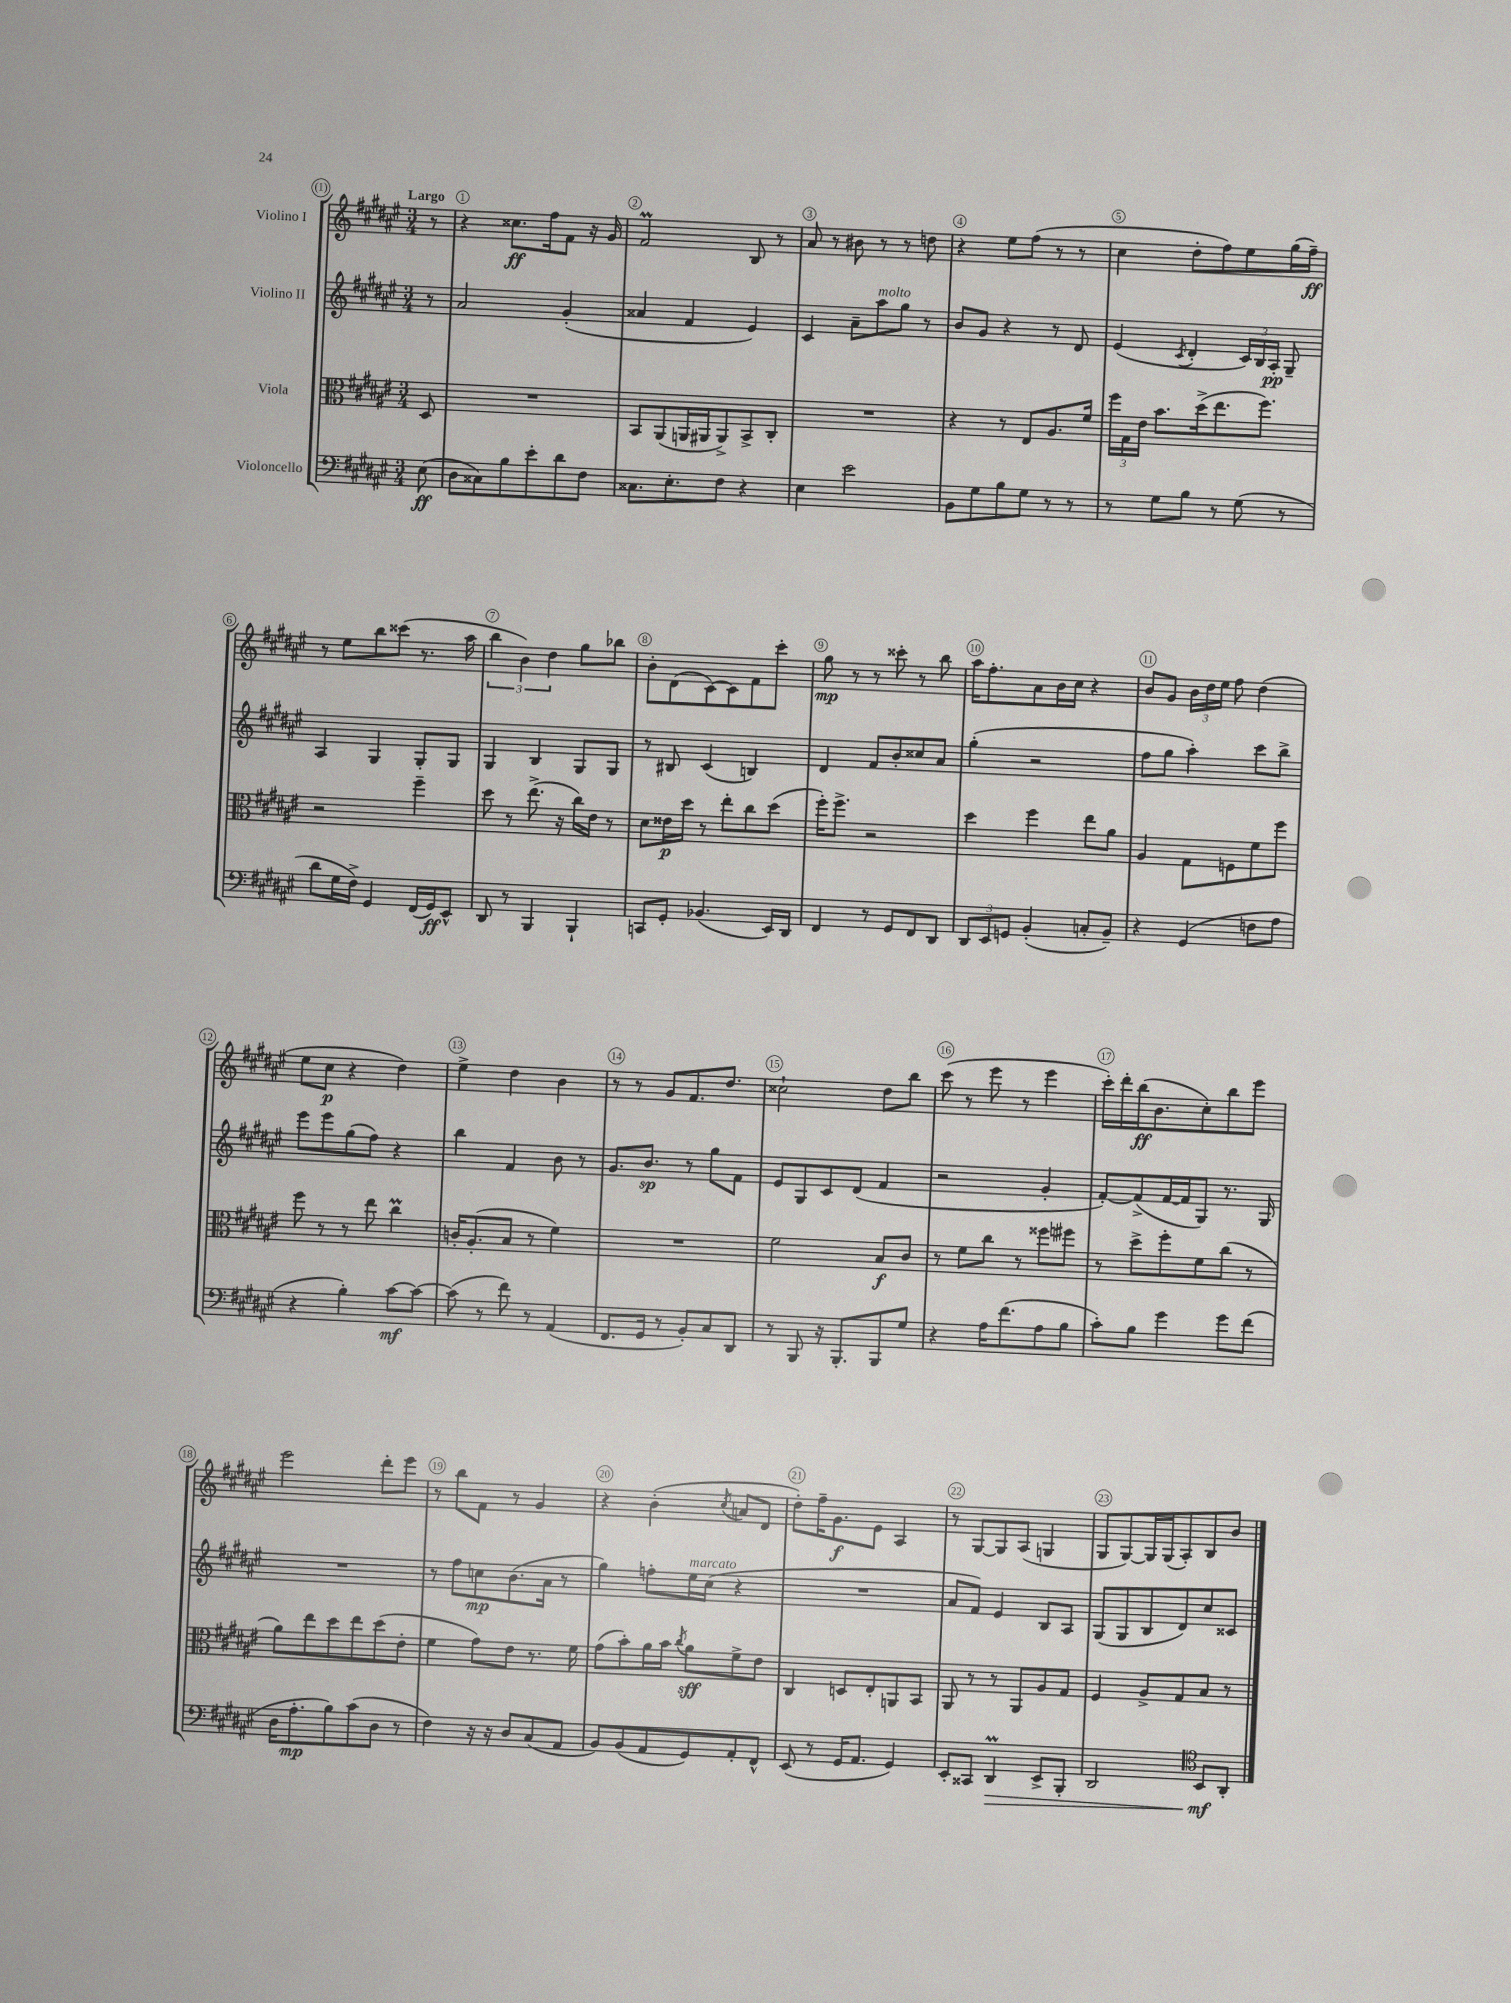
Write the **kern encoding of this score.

**kern	**kern	**kern	**kern
*staff4	*staff3	*staff2	*staff1
*clefF4	*clefC3	*clefG2	*clefG2
*k[f#c#g#d#a#e#]	*k[f#c#g#d#a#e#]	*k[f#c#g#d#a#e#]	*k[f#c#g#d#a#e#]
*M3/4	*M3/4	*M3/4	*M3/4
(8E#\	8D#/	8r	8r
=	=	=	=
8D#\L	2.r	2a#/	4r
8C##\)	.	.	.
8B\	.	.	8.cc##\L
8e#'\	.	.	.
.	.	.	16ff#\k
8d#\	.	(4g#'/	8f#\J
8F#\J	.	.	16r
.	.	.	16g#/
=	=	=	=
8.C##\L	8BB/L	4a##/	2f#/
.	(8AA#/	.	.
8.E#'\	.	.	.
.	16AA/L	4f#/	.
.	16AA#/J	.	.
8F#\J	8AA#^/)	.	.
4r	8BB^/	4e#/)	8B/
.	8C#'/J	.	8r
=	=	=	=
4E#\	2.r	4c#/	8a#/
.	.	.	8r
2e#\	.	8a#~\L	8b#\
.	.	8aa#\	8r
.	.	8gg#\J	8r
.	.	8r	8dd\
=	=	=	=
8BB\L	4r	8b/L	4r
8G#\	.	8g#/J	.
8B\	8r	4r	8ee#\L
8G#\J	8E#/L	.	(8ff#\J
8r	8.A#/	8r	8r
8r	.	8d#/	8r
.	16f#/Jk	.	.
=	=	=	=
8r	24ff#\LL	(4e#/	4cc#\
.	24G#\	.	.
.	24e#\JJ	.	.
8G#\L	8.b\L	.	.
.	.	8qc#/	.
8B\J	.	4d#'/	8dd#'\L
.	(16dd#^\k	.	.
8r	8.ee#\	.	8ff#\)
(8G#\	.	24c#/LL)	8ee#\
.	.	24B/	.
.	8.ff#\J)	.	.
.	.	24A#'/JJ	.
8r	.	8G#~/	(16gg#\L
.	.	.	16ff#~\JJ)
=	=	=	=
8d#\L	2r	4A#/	8r
16G#\L	.	.	8ee#\L
16F#^\JJ)	.	.	.
4GG#/	.	4G#/	8bb\
.	.	.	(8ccc##\J
(16FF#/LL	4ff#~\	8G#'/L	8.r
16GG#/J)	.	.	.
8EE#^^/J	.	8G#/J	.
.	.	.	16aa#\
=	=	=	=
8DD#/	8dd#\	4G#/	6bb\
8r	8r	.	.
.	.	.	6b\)
4BBB/	(8.ee#^\	4B/	.
.	.	.	6dd#\
.	16r	.	.
4BBB`/	16cc#\LL)	8G#/L	8gg#\L
.	16e#\JJ	.	.
.	8r	8G#/J	8bb-\J
=	=	=	=
8CC/L	8d#\L	8r	8b'\L
8GG#'/J	16e##\L	8B#/	(8d#\
.	16dd#\JJ	.	.
(4.BB-/	8r	(4c#/	[8c#\)
.	8ee#'\L	.	8c#\]
.	8cc#\	4B/)	8f#\
16EE#/LL)	(8dd#\J	.	8ccc#'\J
16DD#/JJ	.	.	.
=	=	=	=
4FF#/	16ff#'\LK)	4d#/	8gg#\
.	8.ff#^\J	.	.
.	.	.	8r
8r	2r	8f#/L	8r
8GG#/L	.	8b'/	8ccc##'\
8FF#/	.	8cc##/	8r
8DD#/J	.	8a#/J	8bb\
=	=	=	=
12DD#/L	4dd#\	(4gg#'\	16aa#\LK
.	.	.	8.ff#'\
12EE#/	.	.	.
12GG/J	.	.	.
(4BB'/	4ff#\	2r	8a#\
.	.	.	16b\L
.	.	.	16cc#\JJ
8C'/L	8ee#\L	.	4r
8BB~/J)	8a#\J	.	.
=	=	=	=
4r	4A#/	8ff#\L	8b/L
.	.	8gg#\J	8g#/J
(4GG#/	8G#\L	4aa#'\)	24b\LL
.	.	.	24dd#\
.	.	.	24ee#\JJ
.	8F\	.	8ff#\
8F\L	8f#\	8ccc#\L	(4dd#\
8A#\J	8ff#\J	8bb^\J	.
=	=	=	=
4r	8ff#\	8eee#\L	8ee#\L
.	8r	8eee#\	8cc#\J
4B'\)	8r	(8gg#\	4r
.	8ee#\	8ff#\J)	.
[8c#\L	4cc#\	4r	4dd#\)
8c#\_J	.	.	.
=	=	=	=
(8c#\]	16c'/LK	4bb\	4ee#^\
.	(8.A#'/	.	.
8r	.	.	.
8f#\)	8B/J	4f#/	4dd#\
8r	8r	.	.
(4AA#/	4f#\)	8b\	4b\
.	.	8r	.
=	=	=	=
8.FF#/L	2.r	8.g#/L	8r
.	.	.	8r
16GG#/Jk	.	8.b/J	.
8r	.	.	8g#/L
8BB'/L)	.	8r	8.f#/
8C#/	.	8gg#\L	.
.	.	.	8.dd#/J
8DD#/J	.	8f#\J	.
=	=	=	=
8r	2f#\	8e#/L	2cc##`\
8BBB/	.	8G#/	.
16r	.	8c#/	.
8.BBB'/L	.	.	.
.	.	(8d#/J	.
8BBB/	8B/L	4f#/	8dd#\L
8G#/J	8c#/J	.	8bb\J
=	=	=	=
4r	8r	2r	(8ccc#\
.	8f#\L	.	8r
16A#\LK	8cc#\J	.	8eee#\
(8.f#\	.	.	.
.	8r	.	8r
8A#\	8ff##\L	4g#'/	4eee#\
8B\J	8ff#\J	.	.
=	=	=	=
8c#'\L)	8r	[8f#'/L)	16ccc#'\LL)
.	.	.	16ddd#'\
8B\J	8dd#^\L	(8f#^/]	(16bb\J
.	.	.	8.b\
4g#\	8ff#'\	[16f#/L	.
.	.	16f#/]J	.
.	8f#\	8G#/J)	8cc#'\)
8g#\L	(8cc#\J	8.r	8bb\
(8f#\J	8r	.	8eee#\J
.	.	16G#/	.
=	=	=	=
16D#\LK	8a#\L)	2.r	2eee#\
8.A#'\	.	.	.
.	8ee#\	.	.
8B\)	8dd#\	.	.
(8c#\	8ee#\	.	.
8D#\J	(8dd#\	.	8ddd#'\L
8r	8e#'\J	.	8eee#\J
=	=	=	=
4F#\)	4f#\	8r	8r
.	.	8ff#\L	8bb\L
16r	8g#\L)	8cc\	8f#\J
16r	.	.	.
8D#/L	8e#\J	(8.b\	8r
(8C#/	8.r	.	4g#/
.	.	16a#\Jk	.
8AA#/J	.	8r	.
.	16f#\	.	.
=	=	=	=
8BB/L)	(8g#\L	4gg#\)	4r
(8BB/	8b'\)	.	.
8AA#/	16a#\L	8ff'\L	(4b'\
.	16b\JJ	.	.
.	8qcc#/	.	.
8GG#/)	8a#\L	16ee#\L	.
.	.	(16cc#\JJ	.
.	.	.	8qcc#/
8AA#'/	8f#^\	4r	8a/L
8FF#^^/J	8e#\J	.	8d#/J
=	=	=	=
(8EE#/	4C#/	2.r	8dd#'\L)
8r	.	.	16ff#~\K
.	.	.	8.g#\
16GG#/LK	8D/L	.	.
8.AA#/J	.	.	.
.	8E#'/	.	8e#\J
4GG#/)	8AA/	.	4A#/
.	8BB/J	.	.
=	=	=	=
8EE#'/L	8AA#/	8a#/L	8r
8CC##/J	8r	8f#/J)	[8G#/L
4DD#/	8r	4e#/	8G#/]
.	8AA#/L	.	(8A#/J
8EE#^/L	8A#/	8B/L	4G/
8BBB'/J	8G#/J	8A#/J	.
=	=	=	=
2DD#/	4F#/	(8G#/L	8G#/L
.	.	8G#/	[8G#/)
.	8A#^/L	8B/	16G#/]L
.	.	.	(16G#/J
.	8G#/	8d#/)	8A#'/)
*clefC4	*	*	*
8BB/L	8B/J	8cc#/	8B/
8AA#'/J	8r	8c##/J	8b/J
==	==	==	==
*-	*-	*-	*-
